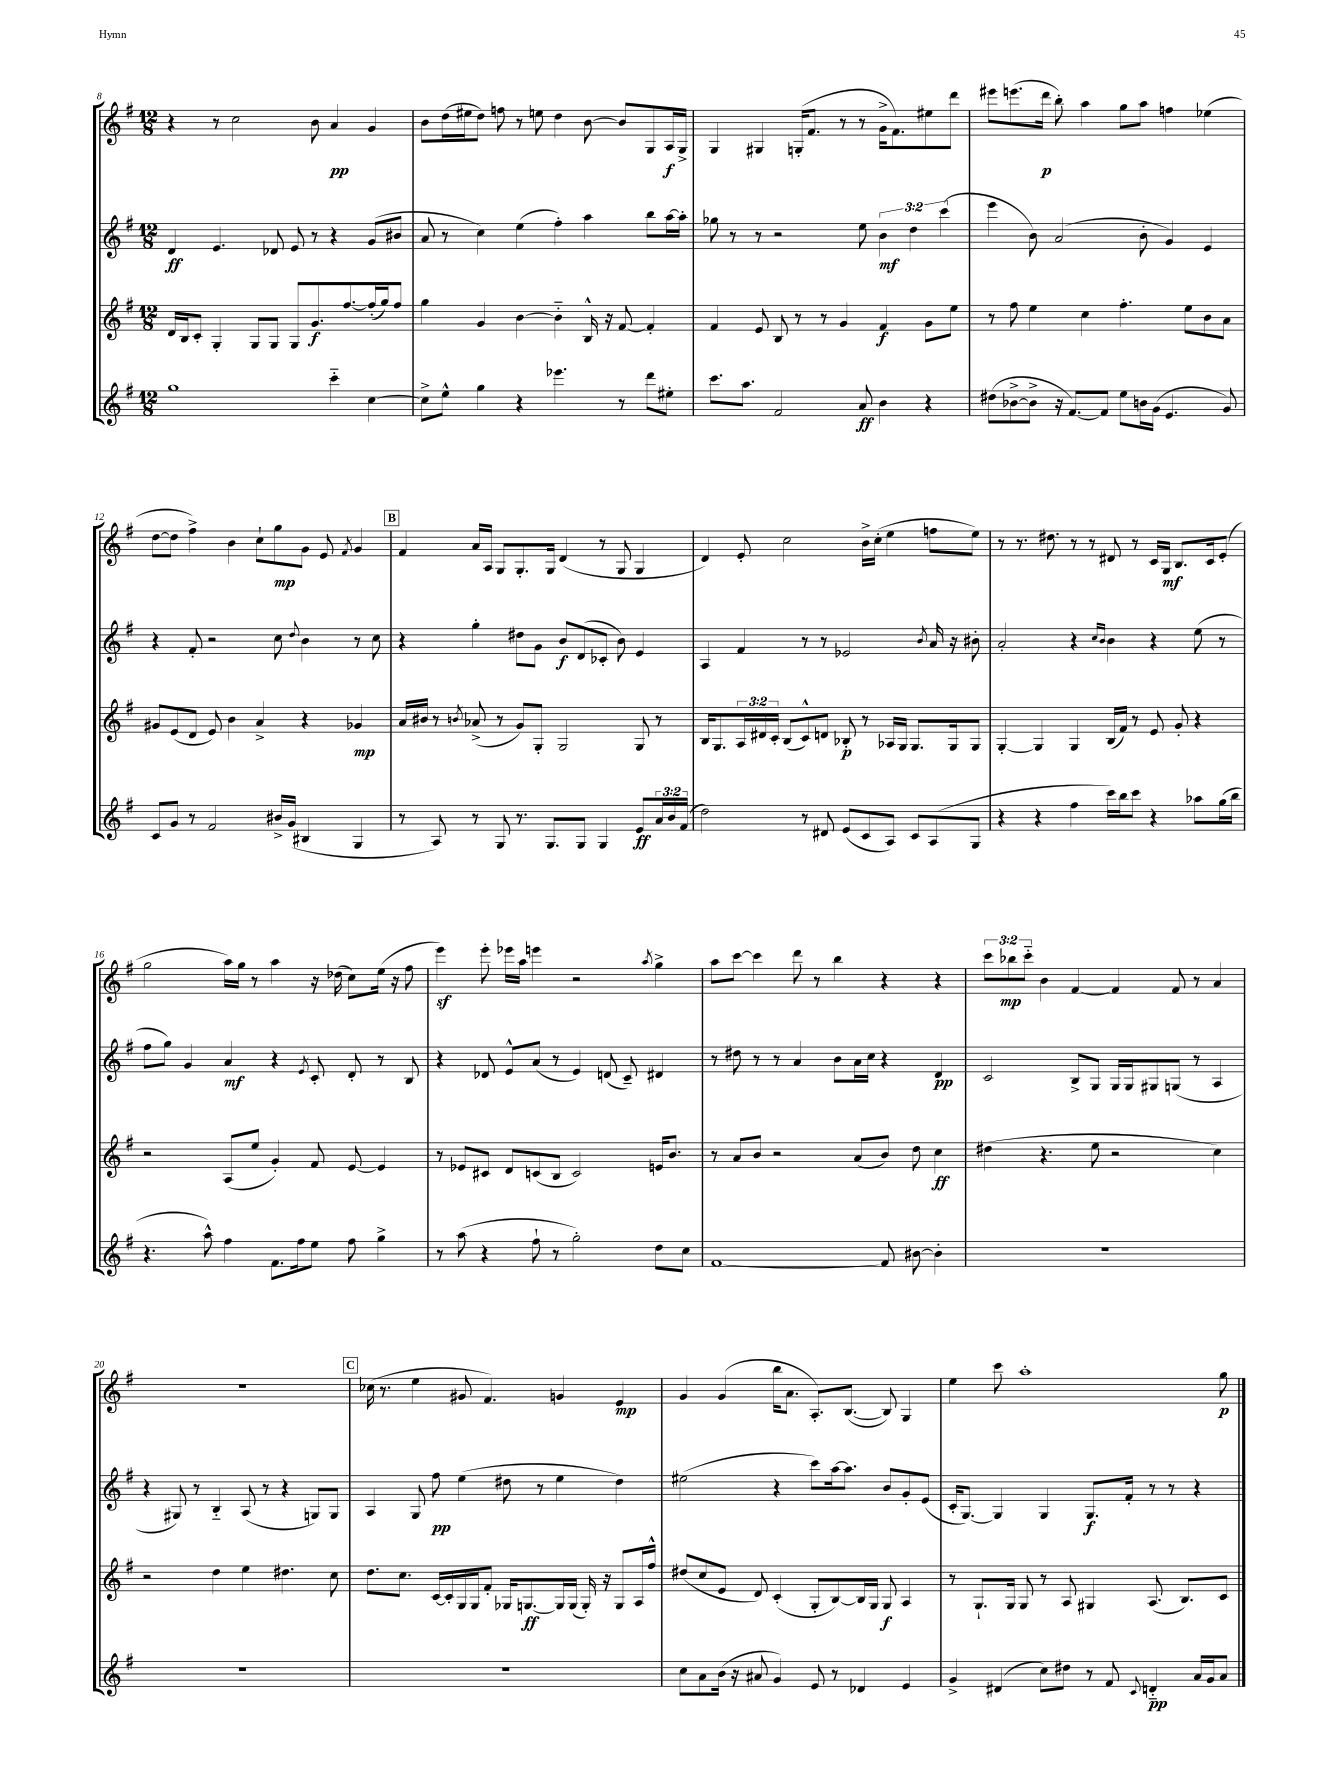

**kern	**kern	**kern	**kern
*staff4	*staff3	*staff2	*staff1
*clefG2	*clefG2	*clefG2	*clefG2
*k[f#]	*k[f#]	*k[f#]	*k[f#]
*M12/8	*M12/8	*M12/8	*M12/8
1gg	16d	4d	4r
.	16B	.	.
.	8c'	.	.
.	4G'	4.e	8r
.	.	.	2cc
.	8G	.	.
.	8G	8d-	.
.	8G	8e	.
.	8.g	8r	8b
4ccc'~	.	4r	4a
.	[8.ff#	.	.
[4cc	(16ff#']	(8g	4g
.	16gg)	.	.
.	8ff#	8b#	.
=	=	=	=
8cc^]	4gg	8a	8b
8ee^^	.	8r	(16dd
.	.	.	16ee#
4gg	4g	4cc)	8dd)
.	.	.	8ff
4r	[4b	(4ee	8r
.	.	.	8ee
4.eee-	4b'~]	4ff#')	4dd
.	16B^^	4aa	[8b
.	16r	.	.
8r	[8f#	.	8b]
8ddd	4f#']	8bb	8G
8ee#'	.	[16aa	16A
.	.	16aa']	16G^
=	=	=	=
8.ccc	4f#	8gg-	4G
.	.	8r	.
8.aa	.	.	.
.	8e	8r	4G#
2f#	8B	2r	.
.	8r	.	(16G'
.	.	.	8.f#
.	8r	.	.
.	4g	.	8r
8a	.	8ee	8r
4b	4f#	6b	16g^
.	.	.	8.f#)
.	.	6dd	.
4r	8g	.	8ee#
.	.	(6ccc	.
.	8ee	.	8ddd
=	=	=	=
(8dd#	8r	4eee	8eee#
[8b-^	8ff#	.	(8.eee
8b-^]	4ee	8b)	.
.	.	.	16ddd
16r	.	(2a	8bb')
[8.f#)	.	.	.
.	4cc	.	4aa
8f#]	.	.	.
8ee	4.ff#'	.	8gg
16b	.	8b'	8aa
(16g	.	.	.
4.e	.	4g)	4ff
.	8ee	.	.
.	8b	4e	(4ee-
8g)	8a	.	.
=	=	=	=
8c	8g#	4r	[8dd
8g	(8e	.	8dd]
8r	8d	8f#'	4ff#^)
2f#	8e)	2r	.
.	4b	.	4b
.	4a^	.	8cc`
16b#^	.	8cc	8gg
(16g	.	.	.
.	.	8qqdd	.
4B#	4r	4b	8g
.	.	.	8e
.	.	.	8qf#
4G	4g-	8r	4g
.	.	8cc	.
=	=	=	=
8r	16a	4r	4f#
.	16b#	.	.
8A)	8r	.	.
.	8qb	.	.
8r	(8a-^	4gg'	16a
.	.	.	16A
8G	8r	.	8G
8.r	8g)	8dd#	8.G'
.	8G'	8g	.
8.G	.	.	16G
.	2G	8b	(4d
8G	.	(8d	.
4G	.	8c-'	8r
.	.	8b)	8G
8e	8G	4e	4G
24a	8r	.	.
24b	.	.	.
(24f#	.	.	.
=	=	=	=
2dd)	16B	4A	4d)
.	8.G	.	.
.	24A	4f#	8e'
.	24d#	.	.
.	24c'	.	.
.	(8B	.	2cc
8r	8c^^)	8r	.
8d#	8d	8r	.
(8e	8B-'	2e-	.
8c	8r	.	16b^
.	.	.	(16cc'
8A)	16A-	.	4ee
.	16G	.	.
8c	8.G	.	.
.	.	8qb	.
(8A	.	16a	8ff
.	16G	16r	.
8G	8G	8b#'	8ee)
=	=	=	=
4r	[4G'	2a'	8r
.	.	.	8.r
4r	4G]	.	.
.	.	.	8.dd#
4ff#	4G	4r	8r
.	.	.	8r
.	.	16qqcc	.
.	.	16qqb	.
16ccc)	(16B	4b	8d#
16bb	16f#)	.	.
8ccc	8r	.	8r
4r	8e	4r	16c
.	.	.	16G
.	8g'	.	8.B
8aa-	4r	(8ee	.
.	.	.	16c
(16gg	.	8r	(8e'
16bb	.	.	.
=	=	=	=
4.r	2r	8ff#	2gg
.	.	8gg)	.
.	.	4g	.
8aa^^)	.	.	.
4ff#	(8A	4a	16aa)
.	.	.	16gg
.	8ee	.	8r
8.f#	4g')	4r	4aa
16ff#	.	.	.
.	.	8qe	.
8ee	8f#	8c'	16r
.	.	.	(16dd-
8ff#	[8e	8d'	8cc)
4gg^	4e]	8r	(16ee
.	.	.	16r
.	.	8B	8ff#
=	=	=	=
8r	8r	4r	4eee)
(8aa	8e-	.	.
4r	8c#	8d-	8eee'
.	8d	8e^^	16eee-
.	.	.	16aa
8ff#`	(8c	(8a	4eee
8r	8B	8r	.
2gg')	2c)	4e)	2r
.	.	(8d	.
.	.	8c~)	.
.	.	.	8qaa
8dd	16e	4d#	4gg^
.	8.b	.	.
8cc	.	.	.
=	=	=	=
[1f#	8r	8r	8aa
.	8a	8dd#	[8ccc
.	8b	8r	4ccc]
.	2r	8r	.
.	.	4a	8ddd
.	.	.	8r
.	.	8b	4bb
.	(8a	16a	.
.	.	16cc	.
8f#]	8b)	4r	4r
[8b#	8dd	.	.
4b#']	4cc	4d	4r
=	=	=	=
1.r	(4dd#	2c	12ccc
.	.	.	12bb-
.	.	.	12ccc'~
.	4.r	.	4b
.	.	8B^	[4f#
.	8ee	8G	.
.	2r	16G	4f#]
.	.	16G	.
.	.	8G#	.
.	.	(8G	8f#
.	.	8r	8r
.	4cc)	4A	4a
=	=	=	=
1.r	2r	4r	1.r
.	.	8G#)	.
.	.	8r	.
.	4dd	4B'~	.
.	4ee	(8A	.
.	.	8r	.
.	4.dd#	4r	.
.	.	8G)	.
.	8cc	8G	.
=	=	=	=
1.r	8.dd	4A	(16cc-
.	.	.	8.r
.	8.cc	.	.
.	.	8G	4ee
.	[16c	8ff#	.
.	16c']	.	.
.	16G	(4ee	8g#
.	16G	.	.
.	8f#'	.	4.f#)
.	16G-	8dd#	.
.	[8.G	.	.
.	.	8r	.
.	16G]	4ee	4g
.	(16G	.	.
.	16G')	.	.
.	16r	.	.
.	8G	4dd#)	4e
.	16A	.	.
.	16ff#^^	.	.
=	=	=	=
8cc	(8dd#	(2ee#	4g
8a	8cc	.	.
(16b	8e	.	(4g
16r	.	.	.
8a#	8d)	.	.
4g)	(4c'	4r	16bb
.	.	.	8.a
8e	8G'	8ccc)	8.A')
8r	[8B)	[16aa	.
.	.	8.aa]	([8.B
4d-	16B]	.	.
.	16G	.	.
.	8G	8b	8B])
4e	4A	8g'	4G
.	.	(8e	.
=	=	=	=
4g^	8r	16c'	4ee
.	.	[8.G)	.
.	8.G`	.	.
(4d#	.	4G]	8ccc
.	16G	.	.
.	8G	.	1aa'
8cc)	8r	4G	.
8dd#	8A	.	.
8r	4G#	8.G	.
8f#	.	.	.
.	.	16f#'	.
8qqc	.	.	.
4d'~	(8.A	8r	.
.	.	8r	.
.	8.B)	.	.
16a	.	4r	.
16g	.	.	.
8a	8c	.	8gg
==	==	==	==
*-	*-	*-	*-
